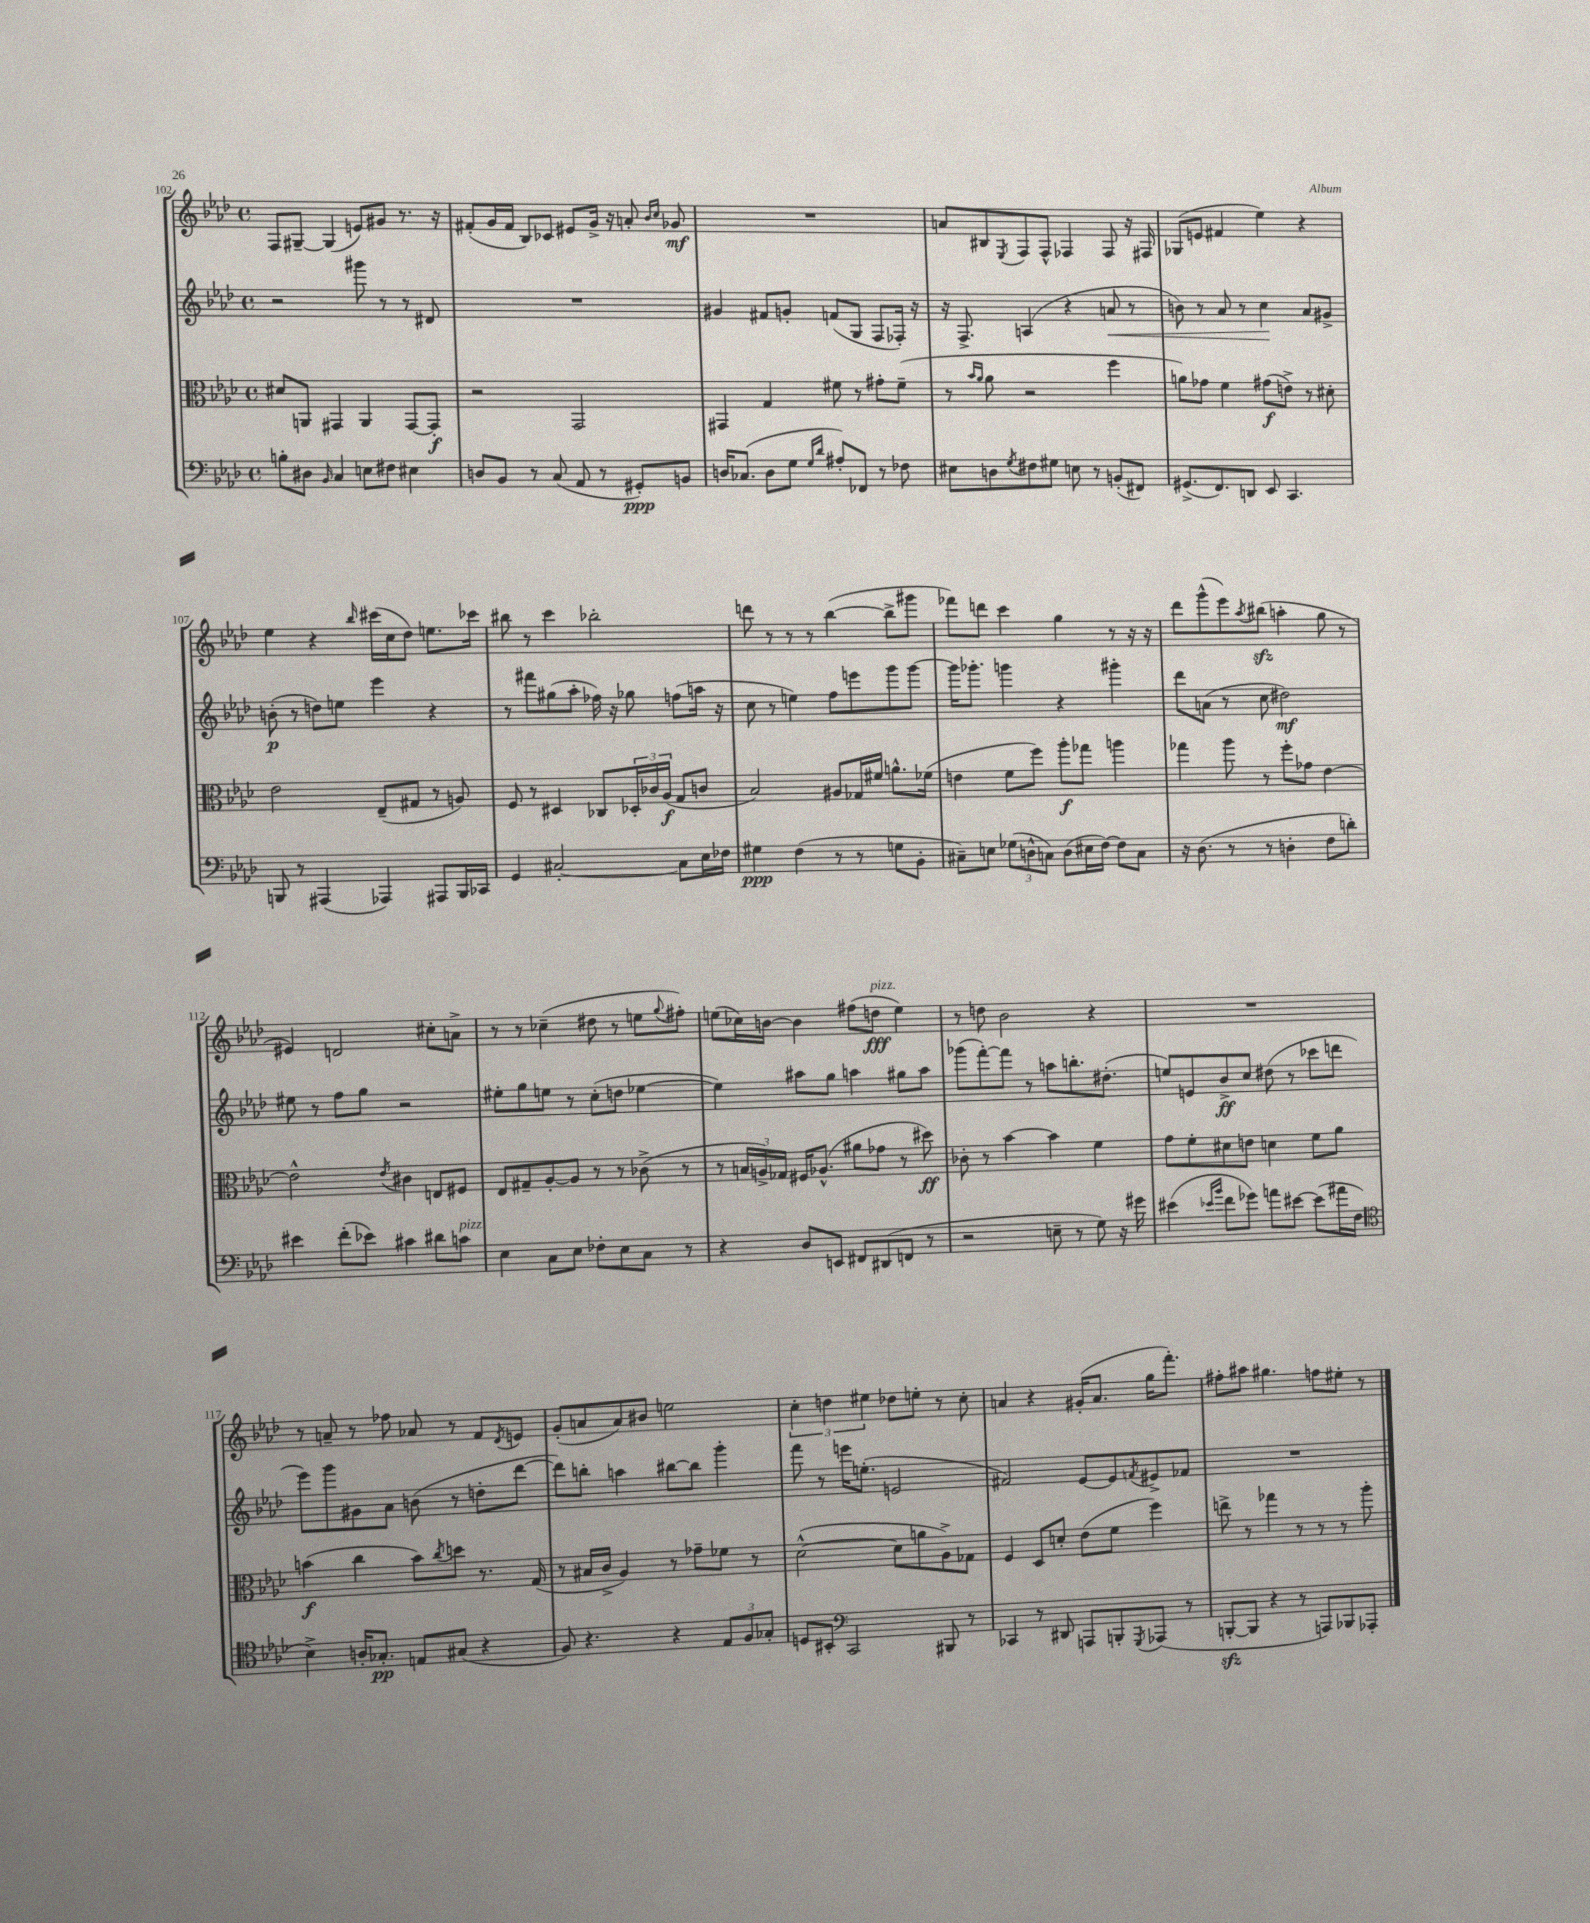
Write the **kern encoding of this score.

**kern	**dynam	**kern	**dynam	**kern	**dynam	**kern	**dynam
*part4	*part4	*part3	*part3	*part2	*part2	*part1	*part1
*staff4	*staff4	*staff3	*staff3	*staff2	*staff2	*staff1	*staff1
*clefF4	*	*clefC3	*	*clefG2	*	*clefG2	*
*k[b-e-a-d-]	*	*k[b-e-a-d-]	*	*k[b-e-a-d-]	*	*k[b-e-a-d-]	*
*M4/4	*	*M4/4	*	*M4/4	*	*M4/4	*
*met(c)	*	*met(c)	*	*met(c)	*	*met(c)	*
=102	=102	=102	=102	=102	=102	=102	=102
8Bn'\L	.	8d#X/L	.	2r	.	8F/L	.
8D#X\J	.	8AAn/J	.	.	.	[8G#X~/J	.
16qqBB-/	.	.	.	.	.	.	.
4C/	.	4GG#X/	.	.	.	(4G#/]	.
8En\L	.	4AA/	.	8ggg#X\	.	8en/L)	.
8F#X\J	.	.	.	8r	.	8g#X/J	.
4E#X\	.	[8GG#/L	.	8r	.	8.r	.
.	.	8GG#'/J]	f	8d#X/	.	.	.
.	.	.	.	.	.	16r	.
=103	=103	=103	=103	=103	=103	=103	=103
8Dn/L	.	2r	.	1r	.	(8f#X'/L	.
8BB-/J	.	.	.	.	.	16g/L	.
.	.	.	.	.	.	16f#/JJ	.
8r	.	.	.	.	.	8B-/L)	.
(8C/	.	.	.	.	.	8c-X/J	.
8AA-/	.	2GG/	.	.	.	8e#X/L	.
8r	.	.	.	.	.	16g^/Jk	.
.	.	.	.	.	.	16r	.
8GG#X'/L)	ppp	.	.	.	.	8an'/	.
.	.	.	.	.	.	16qqb-/LL	.
.	.	.	.	.	.	16qqcc/JJ	.
8BBn/J	.	.	.	.	.	8g-X/	mf
=104	=104	=104	=104	=104	=104	=104	=104
16Dn/KL	.	4GG#X/	.	4g#X/	.	1r	.
(8.C-X/J	.	.	.	.	.	.	.
8D\L	.	4G/	.	8f#X/L	.	.	.
8G\J	.	.	.	8gn'/J	.	.	.
16qqG/LL	.	.	.	.	.	.	.
16qqd-/JJ	.	.	.	.	.	.	.
8A#X'/L)	.	8f#X\	.	(8fn/L	.	.	.
8FF-X/J	.	8r	.	8G/J	.	.	.
8r	.	8g#X'\L	.	8F/L	.	.	.
8F-X\	.	(8f#~\J	.	16F-X'/Jk)	.	.	.
.	.	.	.	16r	.	.	.
=105	=105	=105	=105	=105	=105	=105	=105
8E#X\L	.	8r	.	16r	.	8an/L	.
.	.	.	.	8.F^/	.	.	.
.	.	16qqb-/LL	.	.	.	.	.
.	.	16qqa-/JJ	.	.	.	.	.
8Dn\	.	8a-\	.	.	.	8B#X/	.
8qG/	.	.	.	.	.	8qE-/	.
8F#X\	.	2r	.	(4An/	.	8F/	.
8G#X\J	.	.	.	.	.	8F^^/J	.
8En\	.	.	.	4r	.	4F-X/	.
8r	.	.	.	.	.	.	.
!	!	!	!	!	!LO:HP:b	!	!
(8BBn'/L	.	4ff\	.	8an/	<	8F-/	.
8FF#X/J)	.	.	.	8r	.	16r	.
.	.	.	.	.	.	16F#X/	.
=106	=106	=106	=106	=106	=106	=106	=106
(8.GG#X^/L	.	8an\L)	.	8bn\)	.	(8G-X/L	.
.	.	8g-X\J	.	8r	.	8en/J	.
8.FF/)	.	.	.	.	.	.	.
.	.	4f\	.	8a-/	.	4f#X/	.
8DDn/J	.	.	.	8r	.	.	.
8EE-/	.	(8g#X\L	f	4cc\	.	4ee-\)	.
4.CC/	.	8en^\J)	.	.	.	.	.
.	.	8r	.	8a-/L	[	4r	.
.	.	8d#X'\	.	8g#X^/J	.	.	.
!!LO:LB:g=z
=107	=107	=107	=107	=107	=107	=107	=107
8BBBn/	.	2e-\	.	(8bn'\	p	4ee-\	.
8r	.	.	.	8r	.	.	.
(4AAA#X/	.	.	.	8ddn\L)	.	4r	.
.	.	.	.	8een\J	.	.	.
.	.	.	.	.	.	16qqbb-/	.
4AAA-X/)	.	(8E-~/L	.	4eee-\	.	(16ccc#X\LL	.
.	.	.	.	.	.	16cc\J	.
.	.	8G#X/J	.	.	.	8dd-\J)	.
8AAA#X/L	.	8r	.	4r	.	8.een\L	.
16BBB/L	.	8An/)	.	.	.	.	.
16CC-X/JJ	.	.	.	.	.	16ccc-X\Jk	.
=108	=108	=108	=108	=108	=108	=108	=108
4GG/	.	8F/	.	8r	.	8bb#X\	.
.	.	8r	.	8fff#X\L	.	8r	.
[2C#X'/	.	4D#X/	.	(8gg#X\	.	4ccc\	.
.	.	.	.	8aa-'\J	.	.	.
.	.	8C-X/L	.	16ff-X\)	.	2bb-X'\	.
.	.	.	.	16r	.	.	.
.	.	24D-X'/L	.	8gg-X\	.	.	.
.	.	24c-X/	.	.	.	.	.
.	.	(24A-/JJ	f	.	.	.	.
8C#\L]	.	8G/L	.	(8ffn\L	.	.	.
16E-\L	.	8cn/J	.	16aan\Jk	.	.	.
16F-X\JJ	.	.	.	16r	.	.	.
=109	=109	=109	=109	=109	=109	=109	=109
4G#X\	ppp	2B-/)	.	8cc\	.	8dddn\	.
.	.	.	.	8r	.	8r	.
(4F\	.	.	.	4een\)	.	8r	.
.	.	.	.	.	.	8r	.
8r	.	8A#X/L	.	8ff\L	.	([4bb-\	.
8r	.	16G-X/L	.	8eeen\	.	.	.
.	.	16f#X/JJ	.	.	.	.	.
8Gn\L	.	8.an^^\L	.	8ggg\	.	8bb-^\L]	.
8BB-'\J	.	.	.	[8ggg\J	.	8ggg#X\J	.
.	.	(16f-X\Jk	.	.	.	.	.
=110	=110	=110	=110	=110	=110	=110	=110
8C#X~\L)	.	4en\	.	16ggg\KL]	.	8fff-X\L)	.
.	.	.	.	8.ggg-X'\J	.	.	.
8En\J	.	.	.	.	.	8dddn\J	.
(12G-X\L	.	8f\L	.	4gggn\	.	4ccc\	.
12Dn^^\	.	.	.	.	.	.	.
.	.	8ff\J)	.	.	.	.	.
12Cn\J)	.	.	.	.	.	.	.
(8D\L	.	8aa-'\L	f	4r	.	4gg\	.
16E#X\L	.	8gg-X\J	.	.	.	.	.
[16F\JJ)	.	.	.	.	.	.	.
8F\L]	.	4aan\	.	4ggg#X'\	.	8r	.
8C\J	.	.	.	.	.	16r	.
.	.	.	.	.	.	16r	.
=111	=111	=111	=111	=111	=111	=111	=111
16r	.	4gg-X\	.	8ddd-\L	.	8ddd-\L	.
(8.D-\	.	.	.	.	.	.	.
.	.	.	.	(8an\J	.	(8ggg^^\	.
8r	.	8aa-\	.	8r	.	8eee-\)	.
.	.	.	.	.	.	8qaa-/	.
8r	.	8r	.	8cc\	.	(8bb#Xzz\J	.
4Dn'\	.	8ff'\L	.	2dd#X\)	mf	4aan'\	.
.	.	8g-X\J	.	.	.	.	.
8F\L	.	[4e-\	.	.	.	8gg\	.
8dn'\J)	.	.	.	.	.	8r	.
!!LO:LB:g=z
=112	=112	=112	=112	=112	=112	=112	=112
4e#X\	.	2e-^^\]	.	8ee#X\	.	4e#X/)	.
.	.	.	.	8r	.	.	.
(8f'\L	.	.	.	8ff\L	.	2dn/	.
8e-X\J)	.	.	.	8gg\J	.	.	.
.	.	8qe-/	.	.	.	.	.
4c#X\	.	4c#X\	.	2r	.	.	.
8d#X\L	.	8En/L	.	.	.	8cc#X'\L	.
!LO:TX:a:i:t=pizz.	!	!	!	!	!	!	!
8cn\J	.	8F#X/J	.	.	.	8an^\J	.
=113	=113	=113	=113	=113	=113	=113	=113
4E-\	.	8E-/L	.	8ee#X'\L	.	8r	.
.	.	8G#X~/	.	8gg\	.	8r	.
8C\L	.	[8A-'/	.	8een\J	.	(4cc-X~\	.
8E-\J	.	8A-/J]	.	8r	.	.	.
8F-X'\L	.	8r	.	(8cc'\L	.	8dd#X\	.
8E-\	.	8r	.	8ddn\J	.	8r	.
8C\J	.	(8c-X^\	.	[4ee-X\	.	8een\L	.
.	.	.	.	.	.	8qqgg/	.
8r	.	8r	.	.	.	8ff#X'\J)	.
=114	=114	=114	=114	=114	=114	=114	=114
4r	.	8r	.	4ee-\])	.	(8een\L	.
.	.	24Bn/LL	.	.	.	16cc-X\L)	.
.	.	24An^/)	.	.	.	.	.
.	.	.	.	.	.	[16bn\JJ	.
.	.	24G-X/JJ	.	.	.	.	.
8D-/L	.	16F#X/KL	.	8aa#X\L	.	4b\]	.
.	.	(8.A-X^^/J	.	.	.	.	.
8EEn/J	.	.	.	8gg\J	.	.	.
8FF#X/L	.	8a#X\L	.	4aan\	.	(8ff#X\L	.
!	!	!	!	!	!	!LO:TX:a:i:t=pizz.	!
(8DD#X/	.	8g-X\J	.	.	.	8ddn\J	fff
8FFn/J	.	8r	.	8gg#X\L	.	4ee\)	.
8r	.	8dd#X\)	ff	8aa\J	.	.	.
=115	=115	=115	=115	=115	=115	=115	=115
2r	.	8c-X'\	.	(8ggg-X\L	.	8r	.
.	.	8r	.	[8fff'\)	.	8ddn\	.
.	.	[4b-\	.	8fff\J]	.	2b-\	.
.	.	.	.	8r	.	.	.
8En~\	.	4b-\]	.	8aan\L	.	.	.
8r	.	.	.	8.bbn'\	.	.	.
8G\)	.	4f\	.	.	.	4r	.
.	.	.	.	(8.dd#X'\J	.	.	.
16r	.	.	.	.	.	.	.
16g#X\	.	.	.	.	.	.	.
=116	=116	=116	=116	=116	=116	=116	=116
(4e#X\	.	8g\L	.	8een/L)	.	1r	.
.	.	8f'\	.	8en/	.	.	.
16qqe-X/LL	.	.	.	.	.	.	.
16qqb-/JJ	.	.	.	.	.	.	.
8f\L	.	8d#X\	.	8b-^/	ff	.	.
8g-X\J)	.	8en\J	.	8cc/J	.	.	.
8an\L	.	4dn\	.	(8dd#X\	.	.	.
[8e#X\J	.	.	.	8r	.	.	.
(8e#\L]	.	8f\L	.	8ccc-X\L	.	.	.
16a#X\L	.	8a-\J	.	8dddn\J	.	.	.
16F\JJ	.	.	.	.	.	.	.
!!LO:LB:g=z
=117	=117	=117	=117	=117	=117	=117	=117
*clefC4	*	*	*	*	*	*	*
4B-^\)	.	(4bn\	f	8eee-\L)	.	8r	.
.	.	.	.	8ggg\	.	8an~/	.
16An'/KL	.	4cc\	.	8g#X\	.	8r	.
8.G-X'/J	pp	.	.	.	.	.	.
.	.	.	.	8a-\J	.	8ff-X\	.
8En/L	.	8b\L)	.	(8bn\	.	8a-X/	.
.	.	8qcc/	.	.	.	.	.
(8G#X/J	.	8ddn\J	.	8r	.	8r	.
4r	.	8.r	.	8ddn'\L	.	8f/L	.
.	.	.	.	.	.	8qd-/	.
.	.	.	.	[8ddd-\J	.	8en/J	.
.	.	(16G/	.	.	.	.	.
=118	=118	=118	=118	=118	=118	=118	=118
8F/)	.	8r	.	8ddd-\L])	.	(8g'/L	.
4.r	.	16B#X/LL	.	8bbn'\J	.	8an/	.
.	.	16c^/JJ	.	.	.	.	.
.	.	4A-/)	.	4aan\	.	8a/)	.
.	.	.	.	.	.	8b#X/J	.
4r	.	8r	.	[8bb#X\L	.	2een\	.
.	.	8g-X~\L	.	8bb#\J]	.	.	.
12E-/L	.	8f-X\J	.	4ggg'\	.	.	.
12F/	.	.	.	.	.	.	.
.	.	8r	.	.	.	.	.
12G-X'/J	.	.	.	.	.	.	.
=119	=119	=119	=119	=119	=119	=119	=119
8Dn/L	.	([2d-^^\	.	8fff\	.	6cc'\	.
8BB#X'/J	.	.	.	8r	.	.	.
.	.	.	.	.	.	6ddn\	.
*clefF4	*	*	*	*	*	*	*
2CC/	.	.	.	16eeen\KL	.	.	.
.	.	.	.	(8.een'\J	.	.	.
.	.	.	.	.	.	6ee#X\	.
.	.	8d-\L]	.	2en/	.	8dd-X\L	.
.	.	8an\	.	.	.	8een'\J	.
8BBB#X/	.	8A-^\)	.	.	.	8r	.
8r	.	8G-X\J	.	.	.	8cc'\	.
=120	=120	=120	=120	=120	=120	=120	=120
4CC-X/	.	4F/	.	2f#X/)	.	4an/	.
8r	.	8D-/L	.	.	.	4r	.
8DD#X/	.	8dn'/J	.	.	.	.	.
8AAAn/L	.	(8e-\L	.	[8e-/L	.	(16g#X'/KL	.
.	.	.	.	.	.	8.a/J	.
8BBBn'/	.	8f\J	.	8e-/]	.	.	.
8qGGG/	.	.	.	8qfn/	.	.	.
(8AAA-X/J	.	4ff\)	.	8e#X^/	.	16gg\KL	.
.	.	.	.	.	.	8.fff'\J)	.
8r	.	.	.	8f-X/J	.	.	.
=121	=121	=121	=121	=121	=121	=121	=121
[8BBBnzz'/L	.	8een^\	.	1r	.	8ff#X'\L	.
8BBB/J]	.	8r	.	.	.	8aa#X\J	.
4r	.	4gg-X\	.	.	.	4.gg#X\	.
8r	.	8r	.	.	.	.	.
8AAAn/L)	.	8r	.	.	.	8ffn\L	.
8BBB-X/	.	8r	.	.	.	8ee#X'\J	.
8AAA-X'/J	.	8aa-'\	.	.	.	8r	.
==	==	==	==	==	==	==	==
*-	*-	*-	*-	*-	*-	*-	*-
